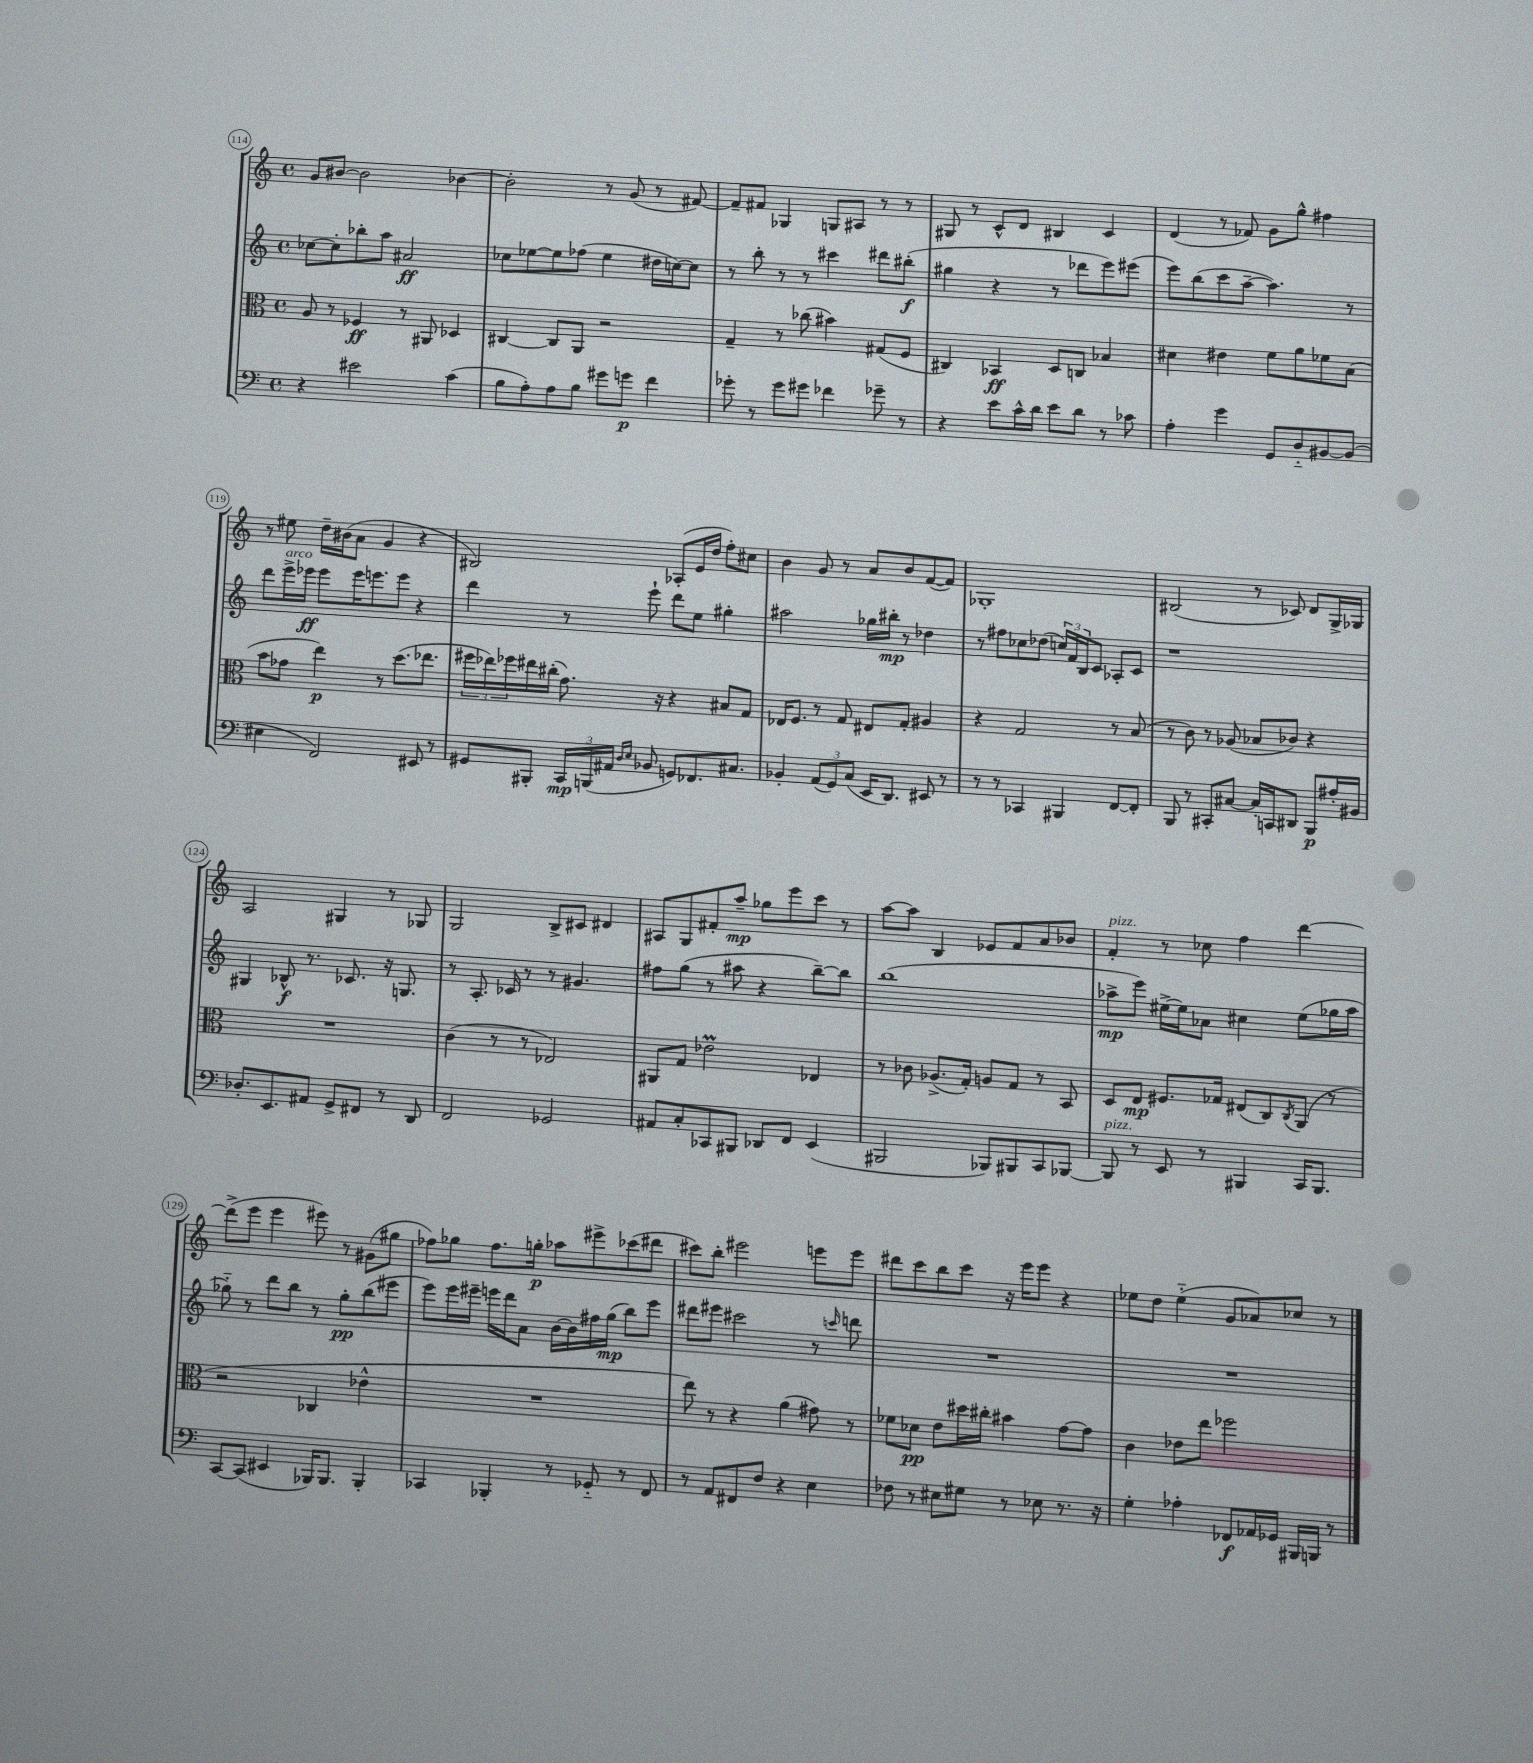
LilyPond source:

<<
\new StaffGroup <<
\new Staff = "s0" {
    \clef treble \key c \major \defaultTimeSignature \time 4/4
    g'8 bis'8~ bis'2 bes'4~ |
    bes'2-. r8 g'8( r8 fis'8~) |
    fis'8-- fis'8 ges4 g8 ais8 r8 r8 |
    gis8 r8 c'8-^ d'8 bis4 c'4 |
    d'4( r8 fes'8) g'8 g''8-^ fis''4 |
    r8 eis''8 d''16-- bis'16( a'8 g'4 r4 |
    bis2) aes8-.( e'16 d''16 f''8-.) cis''8 |
    b'4 g'8 r8 a'8 b'8 f'8~( f'8) |
    ges1-. |
    bis2( r8 ces'8) d'8 g16-> ges16 |
    a2 gis4 r8 ges8 |
    g2 b8-> cis'8 dis'4 |
    ais8 g8 fis'8-. a''8--\mp ges''8 e'''8 c'''8 r8 |
    a''8~ a''8 b4 ees'8 f'8 a'8 bes'8 |
    f'4-.^\markup { \italic "pizz." } r8 ces''8 f''4 d'''4~ |
    d'''8->( e'''8 e'''4 eis'''8) r8 gis'8( gis''8 |
    fes''8) ges''8 fes''8. g''16-.\p aes''8 eis'''8-> ces'''8( dis'''8 |
    cis'''8) b''8-. eis'''2 e'''8 e'''8 |
    dis'''8 c'''8 b''8 c'''8 r16 e'''16 e'''8 r4 |
    ees''8 d''8 ees''4-_( g'8 aes'8) ces''8 r8 \bar "|." |
}
\new Staff = "s1" {
    \clef treble \key c \major \defaultTimeSignature \time 4/4
    ces''8~ ces''8-. bes''8-. a''8 ais'2\ff |
    ces''8 ees''8~ ees''8 fes''8( ees''4 dis''16 c''16~) c''8 |
    r8 b''8-. r8 r8 cis'''4 dis'''8 bis''8-.\f( |
    gis''4 r4 r8 des'''8 e'''8) eis'''8( |
    e'''8) b''8( c'''8 a''8~-- a''4.) r8 |
    d'''8 e'''16->^\markup { \italic "arco" } ees'''16\ff ees'''8 ees'''16 e'''8. e'''8 r4 |
    d'''4 r8 e'''8-! d'''8 e''8 gis''4-. |
    ais''2 ges''16 bis''16-.\mp r8 des''4 |
    r8 fis''8 ces''8 des''8( \tuplet 3/2 { c''16) f'16 b16 } c'8 aes8-. c'8 |
    r1 |
    gis4 bes8-^\f r8. ces'8. r16 g8. |
    r8 a8.-. ces'16 r8 r8 gis'4. |
    fis''8 g''8( r8 ais''8 r4 b''8~--) b''8 |
    b''1( |
    aes''8->\mp e'''8) eis''16~-> eis''16 aes'8 cis''4 eis''8( ges''16 aes''16 |
    ges''8-_) r8 d'''8 b''8 r8 ges''8-.\pp b''8( eis'''8 |
    e'''8) e'''16 eis'''16-- e'''16 d'''16 a'8 b'16~ b'16 fis''16 g''16\mp( b''8) e'''8 |
    dis'''8 eis'''8 cis'''2 r8 \grace { c'''16 } d'''8 |
    R1 |
    R1 \bar "|." |
}
\new Staff = "s2" {
    \clef alto \key c \major \defaultTimeSignature \time 4/4
    a8 r8 fes4\ff r8 ais,8 des4 |
    cis4~ cis8 a,8 r2 |
    g4-- r8 ces''8( bis'4) gis8( f8 |
    cis4) bes,4\ff d8 c8 bes4 |
    dis'4 eis'4 f'8 a'8 fes'8 b8( |
    b'8 ges'8 e''4\p) r8 d''8.( ees''8. |
    \tuplet 3/2 { fis''16 ees''16) fes''16 } eis''16 cis''16-.( g'8.) r16 r4 bis8 g8 |
    ees16 f8. r8 g8 eis8 g8-. ais4 |
    r4 g2 r8 b8( |
    r8 c'8) r8 aes8( bes8 ces'8) r4 |
    R1 |
    c'4( r8 r8 ees2) |
    ais,8 g8 ees'2\prall ees4 |
    r8 ces'8 aes8.->( g16-.) a8 g8 r8 b,8 |
    d8 e8\mp fis8. ges16 eis8( c8) \acciaccatura { c8 } a,8( r8 |
    r2 ces4 ees'4-^ |
    R1 |
    e''8) r8 r4 a'4( gis'8) r8 |
    fes'8 des'8\pp e'8 dis''16 cis''16-. bis'4 g'8~ g'8 |
    c'4 ees'8 e''8 fes''2 \bar "|." |
}
\new Staff = "s3" {
    \clef bass \key c \major \defaultTimeSignature \time 4/4
    r4 eis'2 c'4( |
    b8 a8-.) a8 b8 gis'8 g'8\p f'4 |
    ges'8-. r8 ges'8 gis'8 fes'4 ges'8-- r8 |
    r4 e'8 c'16-^ d'16 e'8 d'8 r8 ces'8 |
    a4-. g'4 g,8 d8-_ bis,8~ bis,8( |
    eis4 f,2) eis,8 r8 |
    gis,8 bis,,8-. \tuplet 3/2 { c,16\mp b,,16( ais,16 } \grace { d16 e16 } bes,8 g,8) fes,8. cis8. |
    bes,4-. \tuplet 3/2 { a,8( g,8) c8( } e,16 d,8.) eis,8 r8 |
    r8 r8 ces,4 bis,,4 f,8~ f,8-. |
    b,,8 r8 cis,8-. cis8~ cis16-. c,16 dis,8 b,,8\p ais16-. bis,16 |
    des8.-. e,8. ais,8 g,8-> fis,8 r8 d,8 |
    f,2 ges,2 |
    ais,8 c8-. ces,8 bis,,8 des,8 f,8 e,4( |
    bis,,2 bes,,8) bis,,8 c,8 bes,,8~ |
    bes,,8^\markup { \italic "pizz." } r8 e,8 r8 bis,,4 c,16 bis,,8. |
    c,8~ c,8( eis,4 bes,,16) bes,,8. bes,,4-. |
    ces,4 bes,,4-. r8 ges,8-_ r8 f,8 |
    r8 a,8 fis,8 f8 r4 e4 |
    fes8 r8 eis8 gis8 r8 ees8 r8. r16 |
    g4-. aes4-. fes,8\f aes,16 ges,16 bis,,16 b,,16 r8 \bar "|." |
}
>>
>>
\layout { \context { \Score currentBarNumber = #114 \override BarNumber.stencil = #(make-stencil-circler 0.1 0.3 ly:text-interface::print) } }
